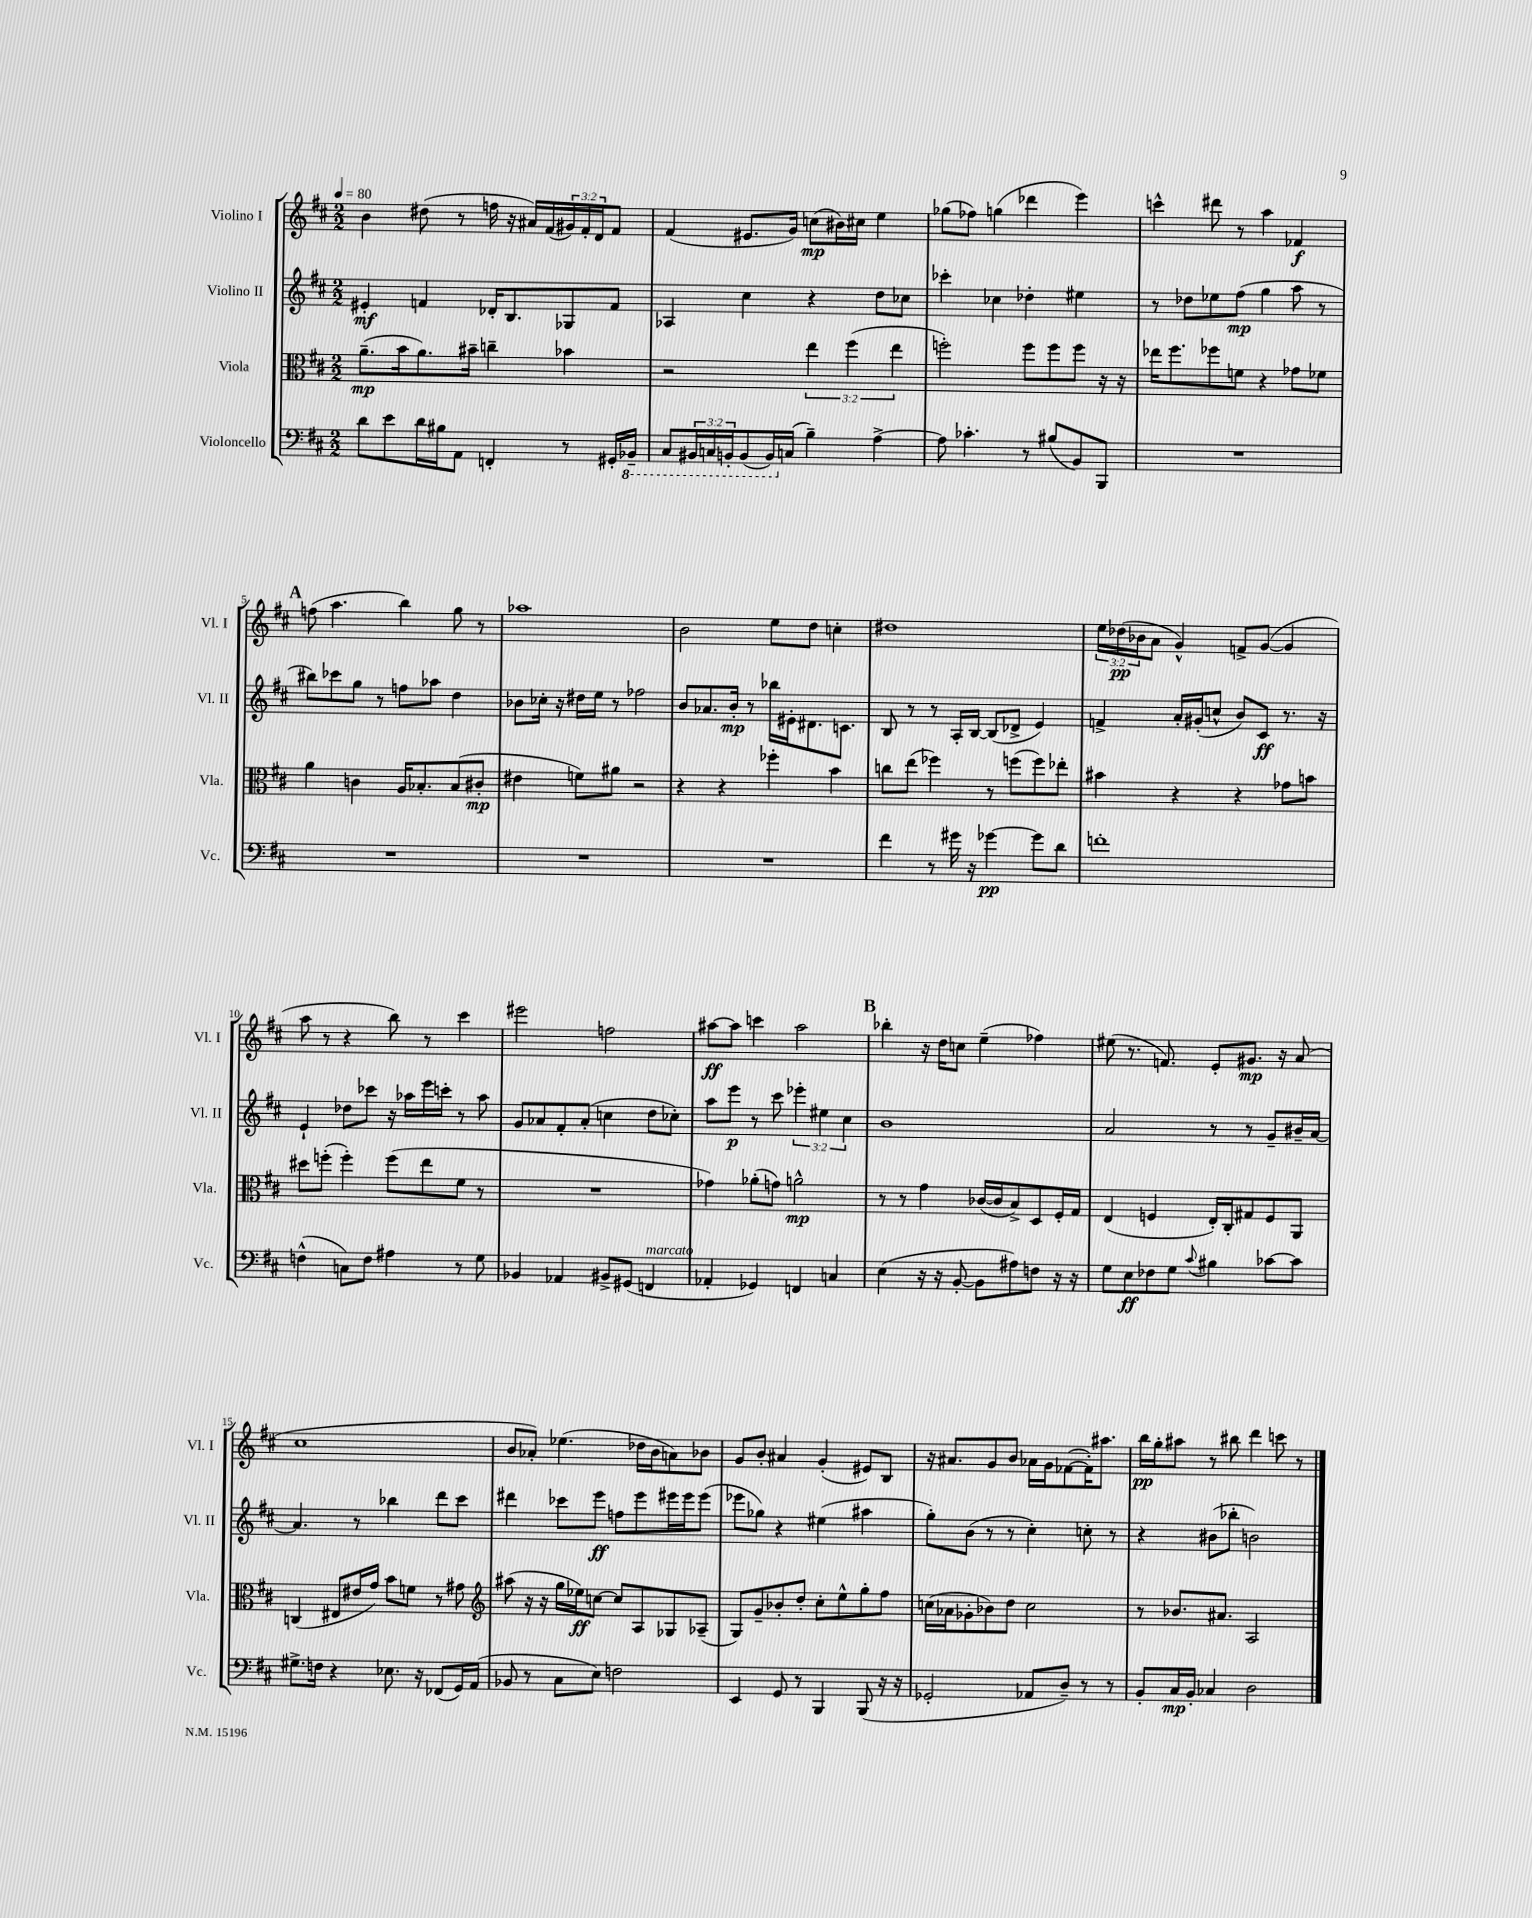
<<
\new StaffGroup <<
\new Staff = "s0" \with { instrumentName = "Violino I" shortInstrumentName = "Vl. I" } {
    \clef treble \key d \major \numericTimeSignature \time 2/2 \override Staff.TupletNumber.text = #tuplet-number::calc-fraction-text \tempo 4 = 80
    b'4 dis''8( r8 f''16 r16 ais'16) fis'16( \tuplet 3/2 { gis'16) fis'16-. d'16 } fis'8 |
    fis'4( eis'8. g'16) c''8\mp( bis'16) cis''16 e''4 |
    ges''8( fes''8) g''4( des'''4 e'''4) |
    c'''4-^ dis'''8 r8 a''4 fes'4\f |
    \mark \markup { \bold "A" } f''8( a''4. b''4) g''8 r8 |
    aes''1 |
    b'2 e''8 d''8 c''4-. |
    dis''1 |
    \tuplet 3/2 { e''16 des''16\pp( bes'16 } a'8 g'4-^) f'8-> g'8~( g'4 |
    a''8 r8 r4 b''8) r8 cis'''4 |
    eis'''2 f''2 |
    ais''8~\ff ais''8 c'''4 ais''2 |
    \mark \markup { \bold "B" } bes''4-. r16 d''16 c''8 e''4--( fes''4) |
    eis''8( r8. f'8.) e'8-. gis'8.\mp r16 a'8( |
    cis''1 |
    b'8 aes'8-.) ees''4.( des''16 b'16 a'8) bes'8 |
    g'8 b'8-. ais'4 g'4-.( eis'8) b8 |
    r16 ais'8. g'8 b'8 aes'16 g'16 fes'8~( fes'16-.) ais''8. |
    b''16\pp g''16-. ais''8 r8 bis''8 d'''4 c'''8 r8 \bar "|." |
}
\new Staff = "s1" \with { instrumentName = "Violino II" shortInstrumentName = "Vl. II" } {
    \clef treble \key d \major \numericTimeSignature \time 2/2 \override Staff.TupletNumber.text = #tuplet-number::calc-fraction-text
    eis'4-.\mf f'4 des'16-. b8. ges8 f'8 |
    aes4 cis''4 r4 d''8 ces''8 |
    ces'''4-. ces''4 des''4-. eis''4 |
    r8 des''8 ees''8 fis''8\mp( g''4 a''8 r8 |
    \mark \markup { \bold "A" } bis''8) ces'''8 g''8 r8 f''8 aes''8 d''4 |
    bes'8 ces''16-. r16 dis''16 e''16 r8 fes''2 |
    b'8 aes'8. b'16-.\mp r8 bes''16 eis'16-. dis'8. c'8. |
    b8 r8 r8 a16-. b16~ b8( des'8-> e'4) |
    f'4-> a'16-. gis'16-.( c''8-^ b'8) cis'8\ff r8. r16 |
    e'4-! des''8 ces'''8 r16 aes''16 e'''16 c'''16-. r8 aes''8 |
    g'8 aes'8 fis'8-. aes'8-.( c''4 d''8 ces''8-.) |
    a''8 e'''8\p r8 cis'''8 \tuplet 3/2 { ees'''4-. eis''4 cis''4 } |
    \mark \markup { \bold "B" } b'1 |
    a'2 r8 r8 g'8-- bis'16-- a'16~ |
    a'4. r8 bes''4 d'''8 cis'''8 |
    dis'''4 ces'''8 e'''8\ff f''8 e'''8 eis'''16 eis'''16 eis'''8( |
    ees'''8 ges''8) r4 eis''4( ais''4 |
    g''8-.) b'8( r8 r8 cis''4-.) c''8-. r8 |
    r4 bis'8( bes''8-. b'2) \bar "|." |
}
\new Staff = "s2" \with { instrumentName = "Viola" shortInstrumentName = "Vla." } {
    \clef alto \key d \major \numericTimeSignature \time 2/2 \override Staff.TupletNumber.text = #tuplet-number::calc-fraction-text
    a'8.--\mp( b'16 a'8.) bis'16-- c''4-- bes'4 |
    r2 \tuplet 3/2 { e''4 fis''4( e''4 } |
    f''2-.) f''8 f''8 f''8 r16 r16 |
    ees''16 fis''8. fes''8 f'8 r4 ges'8 fes'8 |
    \mark \markup { \bold "A" } a'4 c'4 a16 bes8.-. bes8( cis'8-.\mp |
    eis'4 f'8) ais'8 r2 |
    r4 r4 fes''4-. b'4 |
    c''8 e''8( fes''4) r8 f''8( f''8) ees''8-. |
    bis'4 r4 r4 ges'8 b'8 |
    dis''8 f''8-.( f''4-.) f''8( e''8 fis'8 r8 |
    R1 |
    ges'4) aes'8-.( g'8) a'2-^\mp |
    \mark \markup { \bold "B" } r8 r8 g'4 ces'16~( ces'16 b8->) d8 fis16-. g16 |
    e4( f4 e16-.) cis16-. gis8 f8 a,8 |
    c4( eis8 eis'16 g'16) b'8 f'8 r8 gis'8 |
    \clef treble ais''8( r16 r16 g''16 ees''16\ff) c''8~ c''8 a8 ges8 aes8--( |
    g8) g'8-- bes'8-. d''8-. cis''8-. e''8-^ g''8-. fis''8 |
    c''16( aes'16 ges'8-. bes'8) d''8 c''2 |
    r8 bes'8. ais'8. a2 \bar "|." |
}
\new Staff = "s3" \with { instrumentName = "Violoncello" shortInstrumentName = "Vc." } {
    \clef bass \key d \major \numericTimeSignature \time 2/2 \override Staff.TupletNumber.text = #tuplet-number::calc-fraction-text
    d'8 e'8 d'16 bis16 a,8 f,4-. r8 gis,16-. \ottava #-1 bes,,16-- |
    cis,8 \tuplet 3/2 { bis,,16 c,16 b,,16-. } b,,8( b,,16) \ottava #0 c16( b4--) a4~-> |
    a8 ces'4.-. r8 bis8( b,8) b,,8 |
    R1 |
    \mark \markup { \bold "A" } R1 |
    R1 |
    R1 |
    fis'4 r8 gis'16 r16 ges'4~\pp ges'8 d'8 |
    f'1-. |
    f4-^( c8) f8 ais4 r8 g8 |
    bes,4 aes,4 bis,8-> gis,8( f,4^\markup { \italic "marcato" } |
    aes,4-. ges,4) f,4 c4 |
    \mark \markup { \bold "B" } e4( r16 r16 b,8~-. b,8 ais8) f8 r16 r16 |
    g8 e8\ff fes8 g8 \appoggiatura { cis'8 } bis4 ces'8~ ces'8 |
    gis8.-> f16 r4 ees8. r16 fes,8( g,16) a,16( |
    bes,8 r8 cis8 e8) f2 |
    e,4 g,8 r8 b,,4 b,,8( r16 r16 |
    ges,2-. aes,8 d8--) r8 r8 |
    b,8-. cis16\mp b,16-. ces4 d2 \bar "|." |
}
>>
>>
